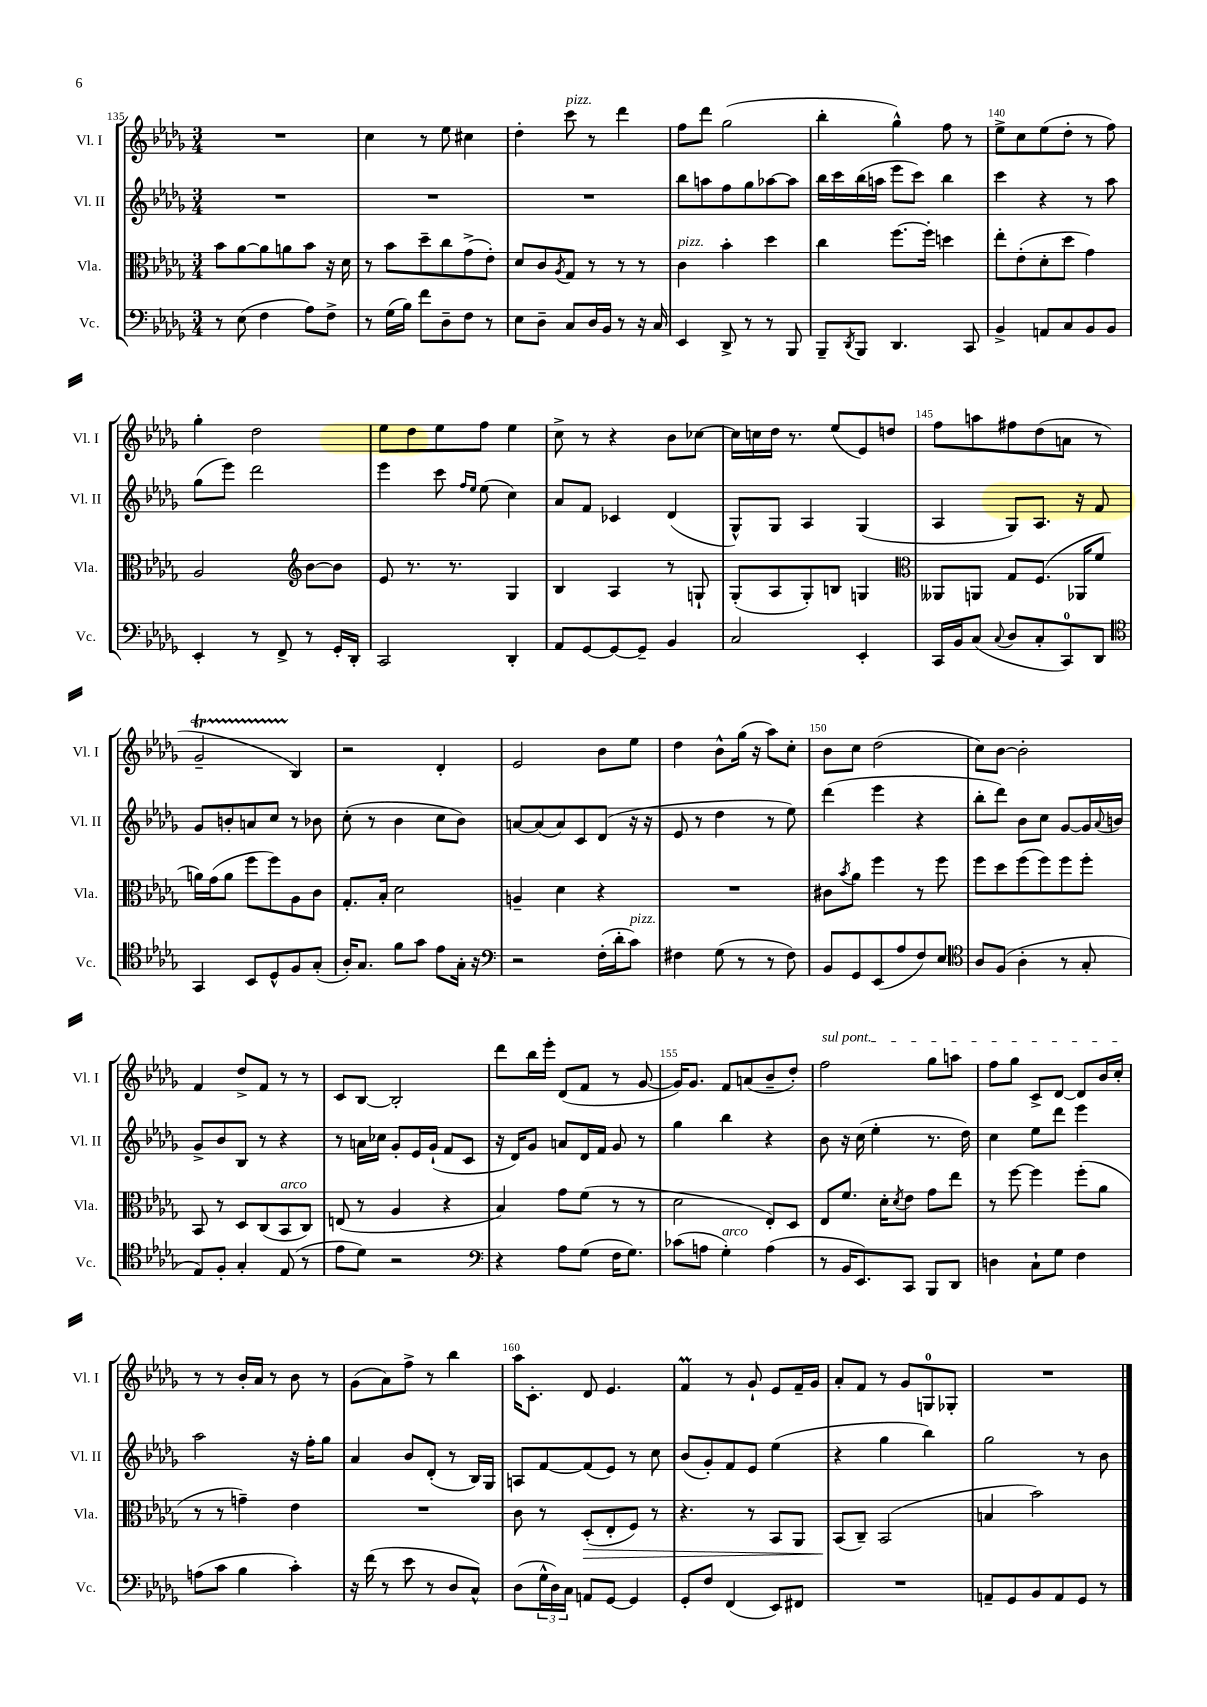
<<
\new StaffGroup <<
\new Staff = "s0" \with { instrumentName = "Vl. I" shortInstrumentName = "Vl. I" } {
    \clef treble \key des \major \numericTimeSignature \time 3/4
    R2. |
    c''4 r8 ees''8 cis''4 |
    des''4-. c'''8^\markup { \italic "pizz." } r8 des'''4 |
    f''8 des'''8 ges''2( |
    bes''4-. ges''4-^) f''8 r8 |
    ees''8-> c''8 ees''8( des''8-. r8 f''8) |
    ges''4-. des''2 |
    ees''8 des''8 ees''8 f''8 ees''4 |
    c''8-> r8 r4 bes'8 ces''8~ |
    ces''16 c''16 des''16 r8. ees''8( ees'8) d''8 |
    f''8 a''8 fis''8 des''8( a'8 r8 |
    ges'2--\startTrillSpan bes4\stopTrillSpan) |
    r2 des'4-. |
    ees'2 bes'8 ees''8 |
    des''4 bes'8-^ ges''16( r16 aes''8) c''8-. |
    bes'8 c''8 des''2( |
    c''8) bes'8~ bes'2-. |
    f'4 des''8-> f'8 r8 r8 |
    c'8 bes8~ bes2-. |
    des'''8 bes''16 ees'''16-. des'8( f'8 r8 ges'8~ |
    ges'16) ges'8. f'8 a'8( bes'8-- des''8-.) |
    \once \override TextSpanner.bound-details.left.text = \markup { \italic "sul pont." } f''2\startTextSpan ges''8 a''8 |
    f''8 ges''8 c'8-> des'8~ des'8 bes'16 c''16-.\stopTextSpan |
    r8 r8 bes'16-. aes'16 r8 bes'8 r8 |
    ges'8( aes'8) f''8-> r8 bes''4 |
    aes''16 c'8.-. des'8 ees'4. |
    f'4\prall r8 ges'8-! ees'8 f'16-- ges'16 |
    aes'8-. f'8 r8 ges'8 g8-0 ges8-. |
    R2. \bar "|." |
}
\new Staff = "s1" \with { instrumentName = "Vl. II" shortInstrumentName = "Vl. II" } {
    \clef treble \key des \major \numericTimeSignature \time 3/4
    R2. |
    R2. |
    R2. |
    bes''8 a''8 f''8 ges''8 aes''8~ aes''8 |
    bes''16 c'''16 bes''16( a''16 ees'''8 c'''8) bes''4 |
    c'''4 r4 r8 aes''8 |
    ges''8( ees'''8) des'''2 |
    ees'''4 c'''8 \grace { f''16 ees''16 } ees''8( c''4) |
    aes'8 f'8 ces'4 des'4( |
    ges8-^) ges8 aes4 ges4( |
    aes4 ges8) aes8. r16 f'8 |
    ges'8 b'8-. a'8 c''8 r8 bes'8 |
    c''8-.( r8 bes'4 c''8 bes'8) |
    a'8~ a'8( a'8) c'8 des'8( r16 r16 |
    ees'8 r8 des''4 r8 ees''8) |
    des'''4( ees'''4 r4 |
    bes''8-. des'''8) bes'8 c''8 ges'8~ ges'16 \appoggiatura { aes'8 } b'16 |
    ges'8-> bes'8 bes8 r8 r4 |
    r8 a'16 ces''16 ges'8-. ees'16 ges'16-!( f'8 c'8 |
    r16 des'16) ges'8 a'8 des'16 f'16 ges'8 r8 |
    ges''4 bes''4 r4 |
    bes'8 r16 c''16( ees''4-. r8. des''16) |
    c''4 ees''8 des'''8 ees'''4 |
    aes''2 r16 f''16-. ges''8 |
    aes'4 bes'8 des'8-.( r8 bes16) ges16 |
    a8 f'8~ f'8( ees'8) r8 c''8 |
    bes'8( ges'8-.) f'8 ees'8 ees''4( |
    r4 ges''4 bes''4) |
    ges''2 r8 bes'8 \bar "|." |
}
\new Staff = "s2" \with { instrumentName = "Vla." shortInstrumentName = "Vla." } {
    \clef alto \key des \major \numericTimeSignature \time 3/4
    bes'8 aes'8~ aes'8 a'8 bes'8 r16 des'16 |
    r8 bes'8 des''8-- c''8 ges'8->( ees'8-.) |
    des'8 c'8 \acciaccatura { aes8 } ges8 r8 r8 r8 |
    c'4^\markup { \italic "pizz." } bes'4-. des''4 |
    c''4 f''8.~ f''16-. d''4 |
    ees''8-. ees'8-.( des'8-. des''8 ges'4) |
    aes2 \clef treble bes'8~ bes'8 |
    ees'8 r8. r8. ges4 |
    bes4 aes4 r8 g8-! |
    ges8-.( aes8 ges8-.) b8 g4 |
    \clef alto aeses,8 a,8 ges8 f8.( aes,16 f'8 |
    a'16) ges'16( a'8 f''8 f''8) aes8 c'8 |
    ges8.-. bes16-. des'2 |
    a4-- des'4 r4 |
    R2. |
    cis'8 \acciaccatura { bes'8 } aes'8 f''4 r8 f''8 |
    f''8 des''8 f''8( f''8) f''8 f''8-. |
    bes,8 r8 des8 c8( bes,8^\markup { \italic "arco" } c8) |
    e8( r8 aes4 r4 |
    bes4) ges'8 f'8( r8 r8 |
    des'2 ees8-.) des8 |
    ees8 f'8. des'16-. \acciaccatura { des'8 } ees'8 ges'8 ees''8 |
    r8 f''8~ f''4 f''8-.( aes'8 |
    r8 r8 g'4--) ees'4 |
    R2. |
    c'8 r8 des8-.\>( ees8-. f8) r8 |
    r4. r8 bes,8 aes,8 |
    bes,8\!( c8--) bes,2( |
    b4 bes'2) \bar "|." |
}
\new Staff = "s3" \with { instrumentName = "Vc." shortInstrumentName = "Vc." } {
    \clef bass \key des \major \numericTimeSignature \time 3/4
    r8 ees8( f4 aes8) f8-> |
    r8 ges16( bes16) f'8 des8-- f8 r8 |
    ees8 des8-- c8 des16 bes,16 r8 r16 c16 |
    ees,4 des,8-> r8 r8 bes,,8 |
    bes,,8-- \acciaccatura { des,8 } bes,,8 des,4. c,8 |
    bes,4-> a,8 c8 bes,8 bes,8 |
    ees,4-. r8 f,8-> r8 ges,16-. des,16-. |
    c,2 des,4-. |
    aes,8 ges,8~ ges,8~ ges,8-- bes,4 |
    c2 ees,4-. |
    c,16 bes,16 c8( \appoggiatura { c8 } des8 c8-. c,8-0) des,8 |
    \clef tenor ges,4 bes,8 des8-^ f8 ges8-.( |
    aes16-.) ges8. f'8 ges'8 ees'8 ges16-. r16 |
    \clef bass r2 f16-.( des'16-. c'8^\markup { \italic "pizz." }) |
    fis4 ges8( r8 r8 fis8) |
    bes,8 ges,8 ees,8( aes8 f8) ees8 |
    \clef tenor aes8 f8( aes4-. r8 ges8-. |
    ees8) f8-. ges4-. ees8( r8 |
    ees'8 des'8) r2 |
    \clef bass r4 aes8 ges8( f16 ges8.) |
    ces'8( a8 ges4-.^\markup { \italic "arco" }) a4( |
    r8 bes,16 ees,8.) c,8 bes,,8 des,8 |
    d4 c8-! ges8 f4 |
    a8( c'8 bes4 c'4-.) |
    r16 f'16( r8 ees'8 r8 des8 c8-^) |
    des8( \tuplet 3/2 { ges16-^ des16) c16 } a,8 ges,8~ ges,4 |
    ges,8-. f8 f,4( ees,8) fis,8 |
    R2. |
    a,8-- ges,8 bes,8 a,8 ges,8 r8 \bar "|." |
}
>>
>>
\layout { \context { \Score currentBarNumber = #135 \override BarNumber.break-visibility = ##(#f #t #t) barNumberVisibility = #(every-nth-bar-number-visible 5) } }
